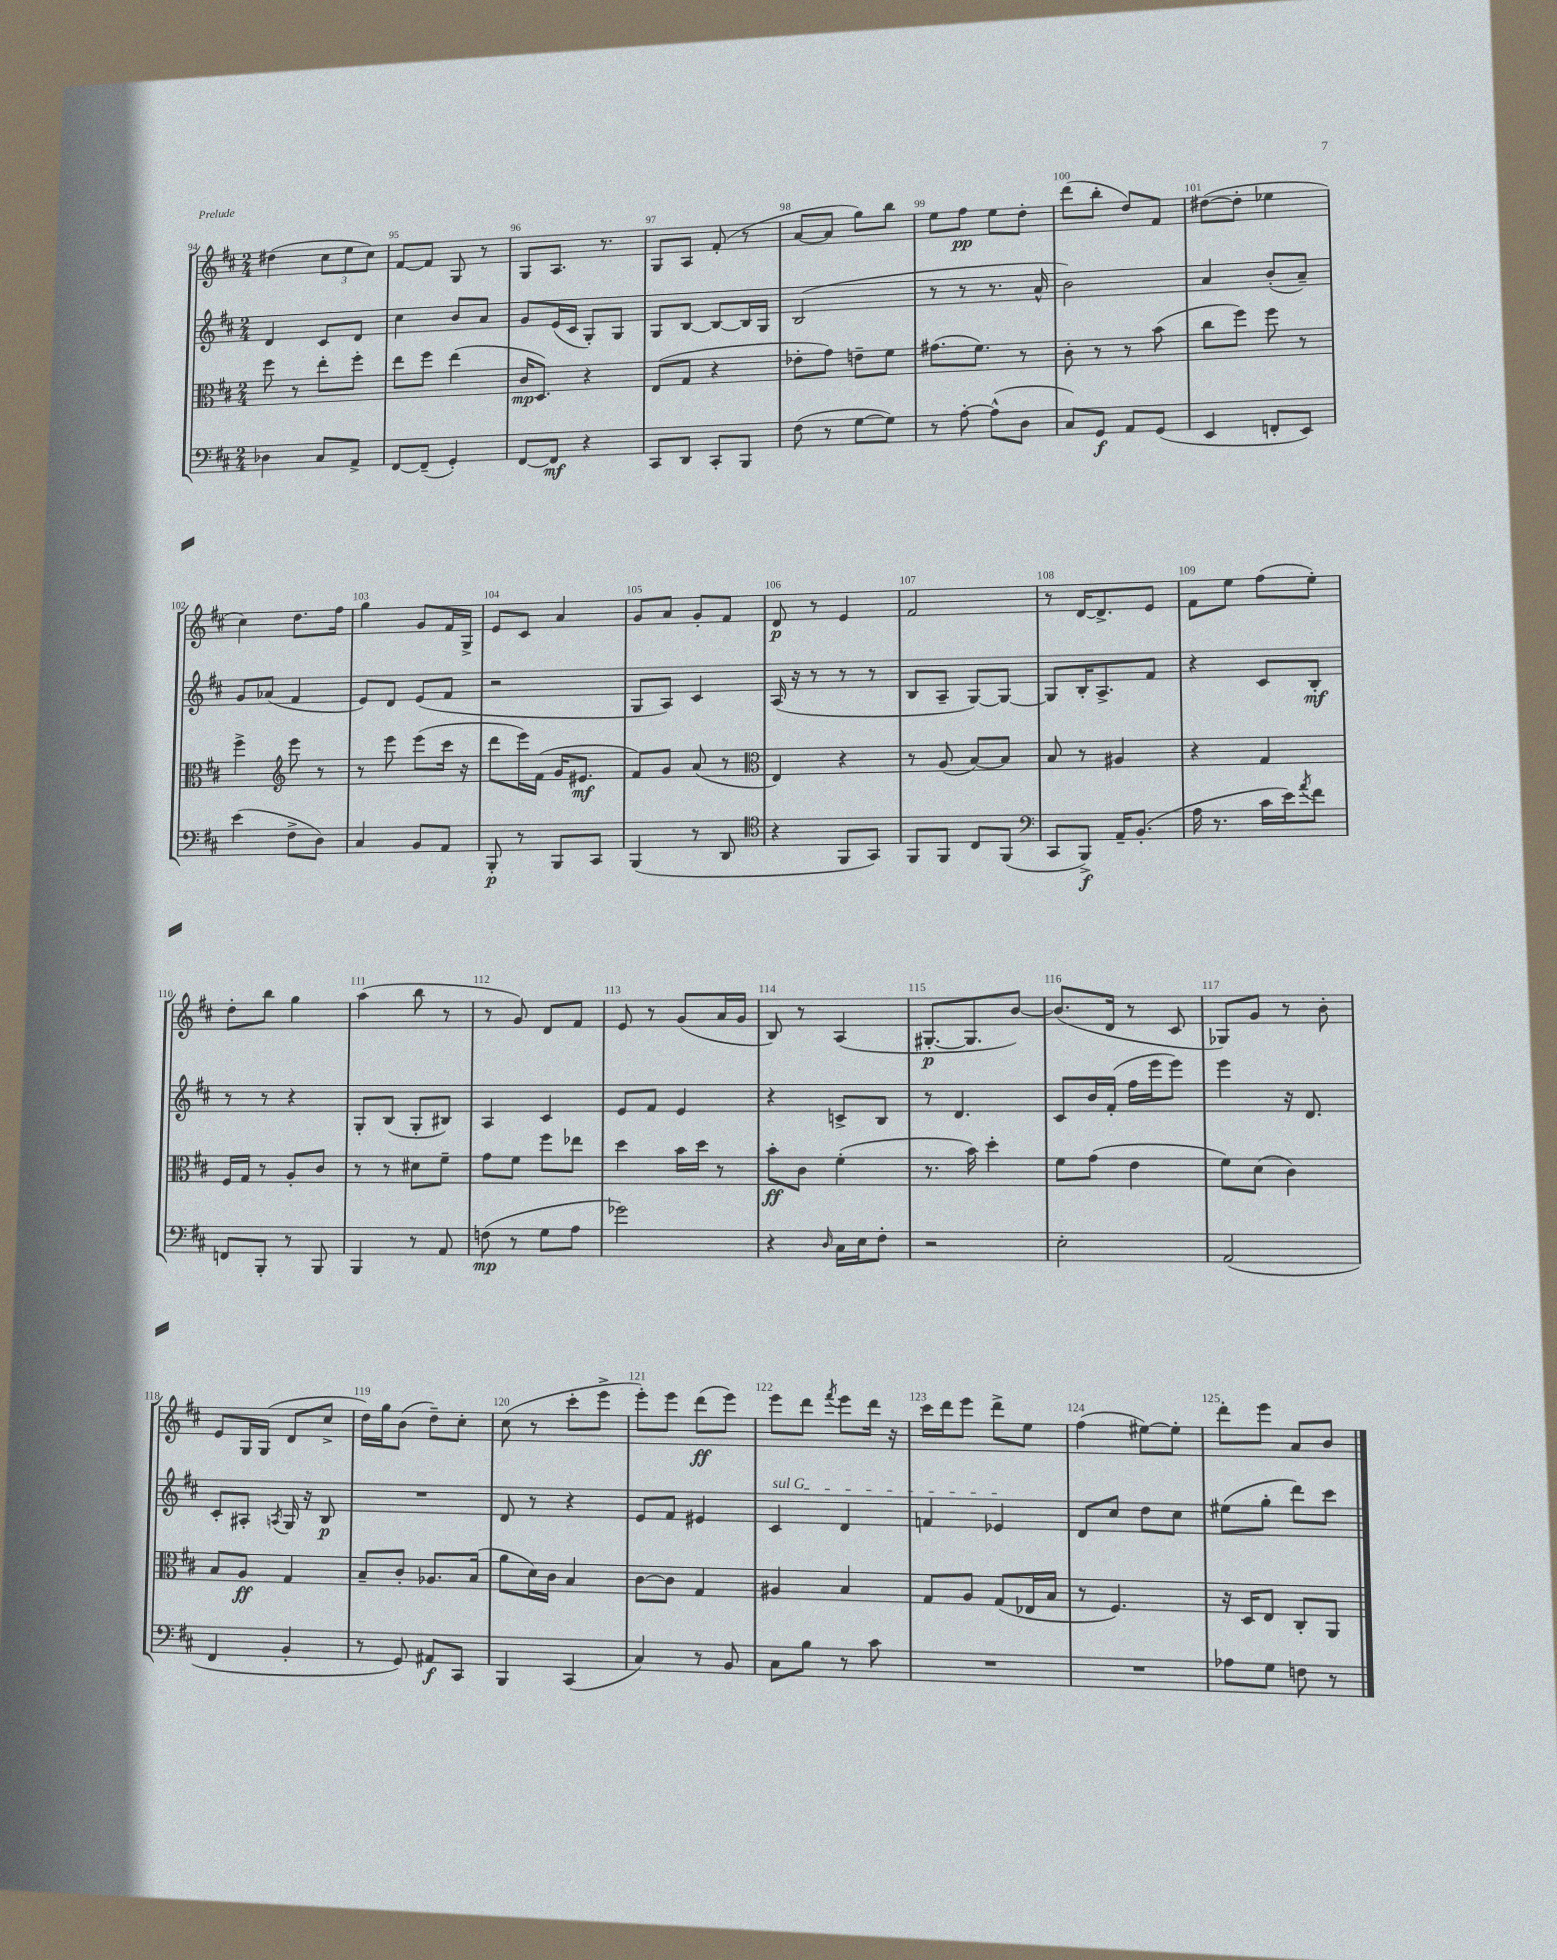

**kern	**kern	**kern	**kern
*staff4	*staff3	*staff2	*staff1
*clefF4	*clefC3	*clefG2	*clefG2
*k[f#c#]	*k[f#c#]	*k[f#c#]	*k[f#c#]
*M2/4	*M2/4	*M2/4	*M2/4
4D-\	8ff#\	4d/	(4dd#\
.	8r	.	.
8C#/L	8ee'\L	8c#/L	12cc#\L
.	.	.	12ee\
8AA^/J	8ff#'\J	8d/J	.
.	.	.	12cc#\J)
=	=	=	=
[8FF#/L	8ee\L	4cc#\	[8f#/L
(8FF#~/]J	8ff#\J	.	8f#/]J
4GG'/)	(4ee\	8b/L	8G/
.	.	8a/J	8r
=	=	=	=
[8FF#/L	16c#/LK	8g/L	8G/L
.	8.D/J)	.	.
8FF#/]J	.	(16e/L	8.A/J
.	.	16c#/JJ	.
4r	4r	8G'/L)	.
.	.	.	8.r
.	.	8G/J	.
=	=	=	=
8CC#/L	(8E/L	8G/L	8G/L
8DD/J	8G/J	[8B/J	8A/J
8CC#'/L	4r	8B/_L	(8f#'/
8BBB/J	.	16B/]L	8r
.	.	16G/JJ	.
=	=	=	=
(8F#\	8e-'\L	(2B/	[8a/L
8r	8g\J)	.	8a/]J
[8G\L	8e~\L	.	8gg\L)
8G\]J)	8f#\J	.	8bb\J
=	=	=	=
8r	(8.g#\L	8r	8ee\L
[8A'\	.	8r	8ff#\J
.	8.f#\J)	.	.
(8A^^\]L	.	8.r	8ee\L
8D\J	8r	.	8dd'\J
.	.	16a^^/	.
=	=	=	=
8C#/L)	8c#'\	2b\)	(8ddd\L
8GG/J	8r	.	8bb'\J
8AA/L	8r	.	8dd/L)
(8GG/J	(8b\	.	8f#/J
=	=	=	=
4EE/	8cc#\L	4a/	([8dd#\L
.	8ff#\J)	.	8dd#'\]J
8FF'/L	8ff#\	(8b'/L	4ee-\
8EE/J)	8r	8a~/J)	.
=	=	=	=
(4e\	4ff#^\	8g/L	4cc#\)
.	.	(8a-/J	.
*	*clefG2	*	*
8F#^\L	8eee\	4f#/	8.dd\L
8D\J)	8r	.	.
.	.	.	16ff#\Jk
=	=	=	=
4C#/	8r	8e/L)	4gg\
.	8eee\	8d/J	.
8BB/L	(8eee\L	(8e/L	8g/L
8AA/J	16ccc#\Jk	8f#/J	16f#/L
.	16r	.	16G^/JJ
=	=	=	=
8BBB'/	8ddd\L	2r	8e/L
8r	16eee\L)	.	8c#/J
.	(16f#\JJ	.	.
8BBB/L	16g/LK	.	4a/
.	8.e#/J	.	.
8CC#/J	.	.	.
=	=	=	=
(4BBB/	8f#/L)	8G/L	8g/L
.	8g/J	8A/J)	8a/J
8r	(8a/	4c#/	8g'/L
8DD/	8r	.	8f#/J
=	=	=	=
*clefC4	*clefC3	*	*
4r	4E/)	(16A/	8d/
.	.	16r	.
.	.	8r	8r
8FF#/L	4r	8r	4e/
8GG/J)	.	8r	.
=	=	=	=
8FF#/L	8r	8B/L	2f#/
8FF#/J	(8A/	8A~/J	.
8C#/L	[8B/L)	[8G/L)	.
(8FF#/J	8B/]J	8G/_J	.
=	=	=	=
*clefF4	*	*	*
8CC#/L	8B/	8G/]L	8r
8BBB^/J)	8r	16B'/K	[16d/LK
.	.	8.A^/	8.d^/]
16AA~/LK	4A#/	.	.
(8.BB'/J	.	.	.
.	.	8f#/J	8e/J
=	=	=	=
16A\	4r	4r	8f#\L
8.r	.	.	.
.	.	.	8ee\J
16c#\LL	4G/	8c#/L	(8ff#\L
16e\J)	.	.	.
8qa/	.	.	.
8f#\J	.	8B'/J	8ee'\J)
=	=	=	=
8FF/L	16F#/LL	8r	8dd'\L
.	16G/JJ	.	.
8BBB'/J	8r	8r	8bb\J
8r	8A'/L	4r	4gg\
8BBB/	8c#/J	.	.
=	=	=	=
4BBB/	8r	8G'/L	(4aa\
.	8r	(8B/J	.
8r	8d#\L	8G'/L	8bb\
8AA/	8f#~\J	8B#/J)	8r
=	=	=	=
(8F\	8g\L	4A/	8r
8r	8f#\J	.	8g/)
8G\L	8ff#\L	4c#/	8d/L
8A\J	8ee-\J	.	8f#/J
=	=	=	=
2g-\)	4dd\	8e/L	8e/
.	.	8f#/J	8r
.	16b\LL	4e/	(8g/L
.	16dd\JJ	.	.
.	8r	.	16a/L
.	.	.	16g/JJ
=	=	=	=
4r	8b'\L	4r	8B/)
.	8c#\J	.	8r
16qqD/	.	.	.
16C#\LL	(4f#'\	8c^/L	(4A/
16E\J	.	.	.
8F#'\J	.	8B/J	.
=	=	=	=
2r	8.r	8r	[8.G#'/L
.	.	4.d/	.
.	16b\)	.	8.G#/]
.	4dd'\	.	.
.	.	.	[8b/J)
=	=	=	=
2E'\	8f#\L	8c#/L	(8.b/]L
.	(8g\J	16b/L	.
.	.	(16f#'/JJ	16d/Jk
.	4e\	16ff#\LL	8r
.	.	16eee\J	.
.	.	8eee\J)	8c#/
=	=	=	=
(2AA/	8f#\L)	4eee\	8G-/L)
.	(8d\J	.	8g/J
.	4c#\)	16r	8r
.	.	8.d/	.
.	.	.	8b'\
=	=	=	=
4FF#/	8B/L	8c#'/L	8e/L
.	8A/J	8A#'/J	16G/L
.	.	.	(16G/JJ
.	.	8qA/	.
4BB'/	4G/	16G/	8d/L
.	.	16r	.
.	.	8B/	8cc#^/J
=	=	=	=
8r	8B~/L	2r	16dd\LL)
.	.	.	16gg\J
8GG/)	8c#'/J	.	(8b\J
8AA#/L	8.A-/L	.	8dd~\L)
8CC#/J	.	.	8cc#'\J
.	(16B/Jk	.	.
=	=	=	=
4BBB/	8a\L	8d/	(8cc#\
.	16d\L)	8r	8r
.	16c#\JJ	.	.
(4CC#/	4B/	4r	8ccc#'\L
.	.	.	8eee^\J
=	=	=	=
4C#/)	[8c#\L	8e/L	8eee'\L)
.	8c#\]J	8f#/J	8eee\J
8r	4G/	4e#/	(8ddd\L
8BB/	.	.	8eee\J)
=	=	=	=
8C#\L	4A#/	4c#/	8eee\L
8B\J	.	.	8ddd\J
.	.	.	8qfff#/
8r	4B/	4d/	8eee\L
8c#\	.	.	16ddd\Jk
.	.	.	16r
=	=	=	=
2r	8G/L	4f/	16ccc#\LL
.	.	.	16ddd\J
.	8A/J	.	8eee\J
.	(8G/L	4e-/	8ddd^\L
.	16E-/L	.	8ee\J
.	16B/JJ	.	.
=	=	=	=
2r	8r	8d/L	(4ff#\
.	4.F#/)	8cc#/J	.
.	.	8dd\L	[8ee#\L)
.	.	8cc#\J	8ee#'\]J
=	=	=	=
8A-\L	16r	(8ee#\L	8ddd'\L
.	16D/LK	.	.
8G\J	8E/J	8gg'\J	8eee\J
8F\	8C#'/L	8ddd\L)	8a/L
8r	8AA/J	8ccc#\J	8b/J
==	==	==	==
*-	*-	*-	*-
